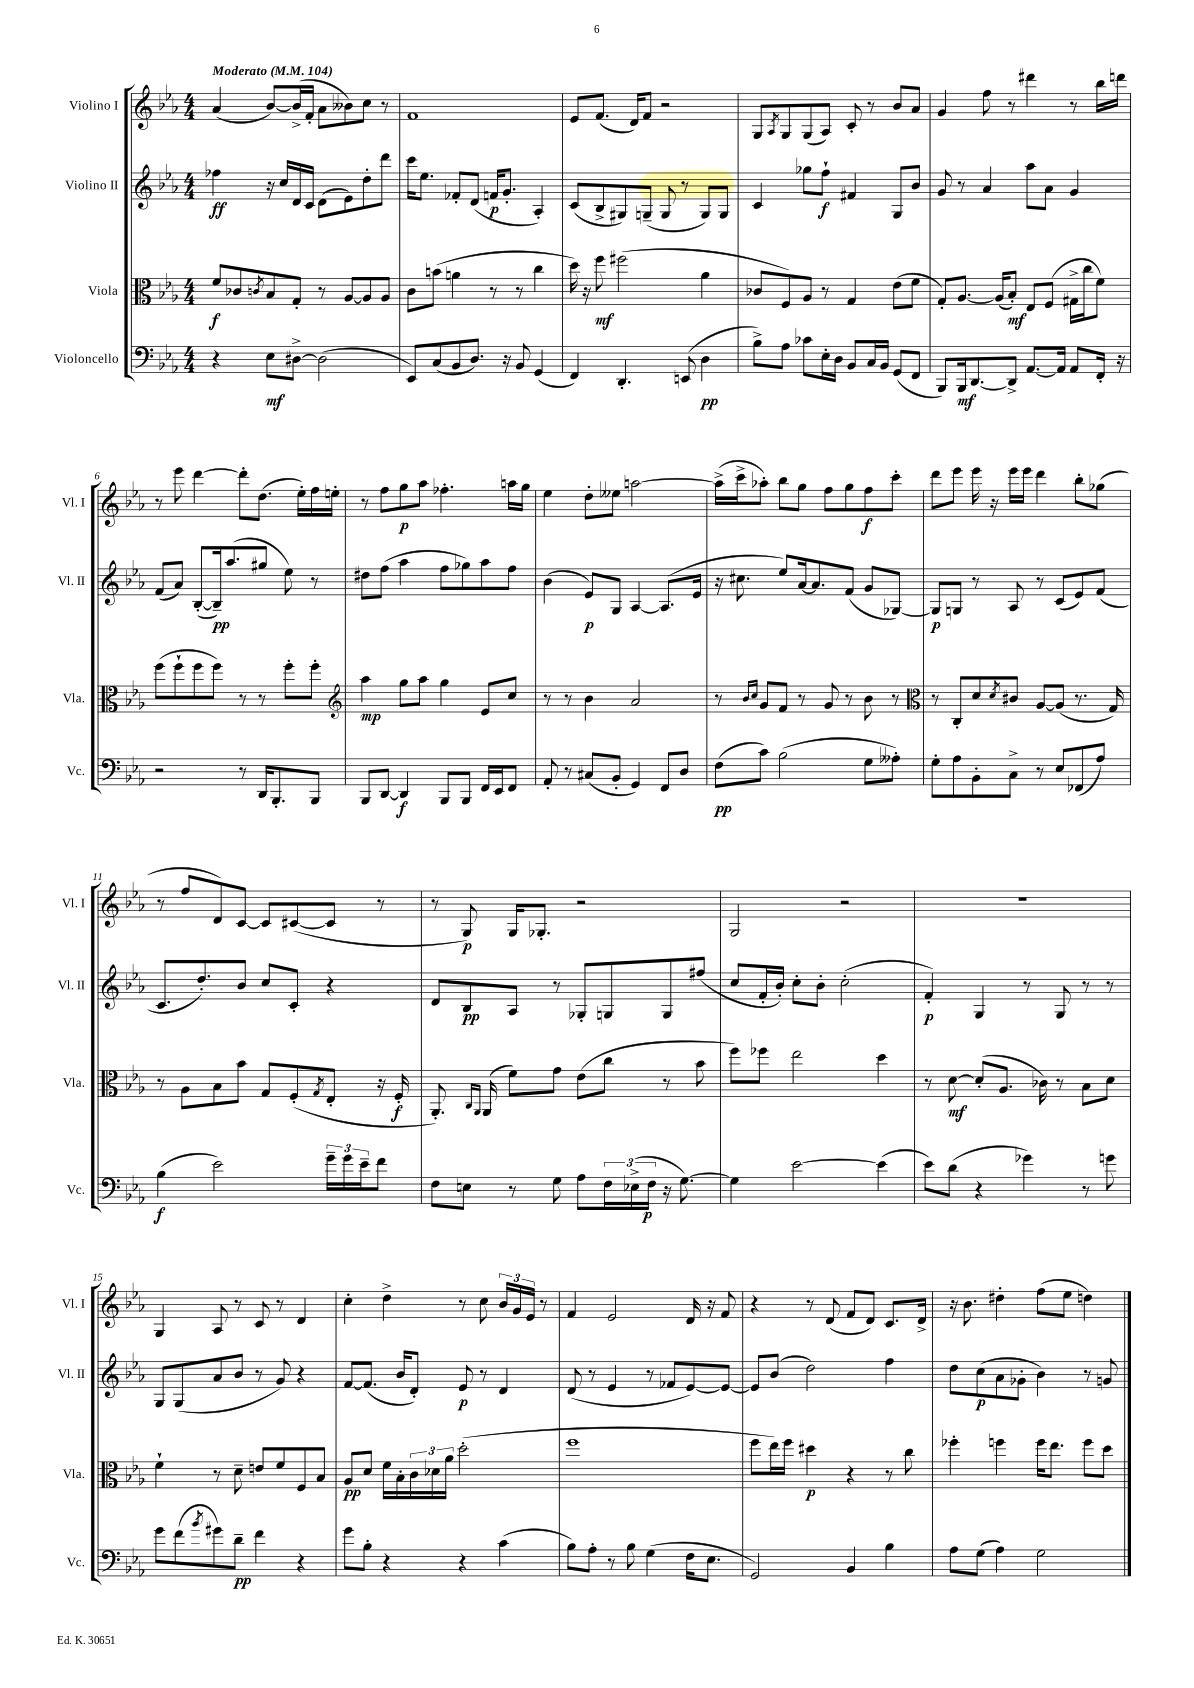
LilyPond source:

<<
\new StaffGroup <<
\new Staff = "s0" \with { instrumentName = "Violino I" shortInstrumentName = "Vl. I" } {
    \clef treble \key ees \major \numericTimeSignature \time 4/4 \tempo "Moderato" 4 = 104
    aes'4( bes'8~) bes'16->( f'16-. aes'8 beses'8) c''8 r8 |
    f'1 |
    ees'8 f'8.( d'16) f'8 r2 |
    g8 \acciaccatura { aes8 } g8 g8( aes8) c'8-. r8 bes'8 aes'8 |
    g'4 f''8 r8 dis'''4 r8 bes''16 d'''16 |
    r8 ees'''8 d'''4~ d'''8-. d''8.( ees''16-.) f''16 e''16-. |
    r8 f''8 g''8\p aes''8 fes''4.-. a''16 g''16 |
    ees''4 d''8-. eeses''8 a''2~ |
    a''16->( c'''16-> aes''8-.) bes''8 g''8 f''8 g''8 f''8\f c'''8-. |
    d'''8 ees'''8 ees'''16 r16 ees'''16 ees'''16 d'''4 bes''8-. ges''8( |
    r8 f''8 d'8) c'8~ c'8 cis'8~( cis'8 r8 |
    r8 g8\p) g16 ges8.-. r2 |
    g2 r2 |
    R1 |
    g4 aes8 r8 c'8 r8 d'4 |
    c''4-. d''4-> r8 c''8 \tuplet 3/2 { bes'16 g'16 ees'16 } r8 |
    f'4 ees'2 d'16 r16 f'8 |
    r4 r8 d'8( f'8 d'8) c'8. d'16-> |
    r16 bes'8. dis''4-. f''8( ees''8 d''4) \bar "|." |
}
\new Staff = "s1" \with { instrumentName = "Violino II" shortInstrumentName = "Vl. II" } {
    \clef treble \key ees \major \numericTimeSignature \time 4/4
    fes''4\ff r16 c''16 d'16 c'16 d'8( ees'8) d''8-. d'''8 |
    c'''16 ees''8. fes'8-. d'8( f'16\p g'8.-. aes4-.) |
    c'8( bes8-> gis8) g8--( g8 r8 g8) g8 |
    c'4 ges''8 f''8-!\f fis'4 g8 bes'8 |
    g'8 r8 aes'4 aes''8 aes'8 g'4 |
    f'8( aes'8) bes8~-.( bes16--\pp) aes''8.( gis''8 ees''8) r8 |
    dis''8 f''8( aes''4 f''8 ges''8) aes''8 f''8 |
    bes'4( ees'8\p) g8 aes4~ aes8.( ees'16 |
    r16 cis''8. ees''8) aes'16~ aes'8. f'8( g'8 ges8~) |
    ges8\p g8 r8 aes8 r8 c'8( ees'8) f'8( |
    c'8. d''8.-.) bes'8 c''8 c'8-. r4 |
    d'8 bes8\pp aes8 r8 ges8-. g8 g8 fis''8( |
    c''8 f'16-. bes'16-.) c''8-. bes'8-. c''2-.( |
    f'4-.\p) g4 r8 g8 r8 r8 |
    g8 g8( aes'8 bes'8 r8 g'8) r4 |
    f'8~ f'8.( bes'16 d'8-.) ees'8\p r8 d'4 |
    d'8( r8 ees'4 r8 fes'8 ees'8~) ees'8~ |
    ees'8 bes'8( d''2) f''4 |
    d''8 c''8\p( aes'8 ges'8-. bes'4) r8 g'8 \bar "|." |
}
\new Staff = "s2" \with { instrumentName = "Viola" shortInstrumentName = "Vla." } {
    \clef alto \key ees \major \numericTimeSignature \time 4/4
    f'8\f ces'8 \acciaccatura { c'8 } bes8 g8-. r8 aes8~ aes8 aes8 |
    c'8 b'8( a'4 r8 r8 c''4 |
    d''16) r16 f''8\mf fis''2( aes'4 |
    ces'8 f8) aes8 r8 g4 ees'8( f'8 |
    g8-.) aes8.~ aes16( bes8-.\mf) ees8 f8( gis16-> c''16 f'8) |
    f''8( f''8-! f''8 f''8) r8 r8 f''8-. f''8-. |
    \clef treble aes''4\mp g''8 aes''8 g''4 ees'8 c''8 |
    r8 r8 bes'4 aes'2 |
    r8 \grace { bes'16 c''16 } g'8 f'8 r8 g'8 r8 bes'8 r8 |
    \clef alto r8 c8-. d'8 \acciaccatura { d'8 } cis'8 aes8~ aes8( r8. g16) |
    r8 aes8 bes8 bes'8 g8 f8-.( \acciaccatura { g8 } ees8-. r16 f16-.\f |
    aes,8.-.) \grace { c16 aes,16 } aes,16( f'8) g'8 ees'8( c''8 r8 bes'8 |
    f''8) fes''8 ees''2 d''4 |
    r8 d'8~\mf d'8-.( aes8. ces'16) r8 bes8 d'8 |
    f'4-! r8 d'8-- e'8 f'8 f8 bes8 |
    aes8\pp d'8 f'16 bes16-. \tuplet 3/2 { c'16 des'16 aes'16 } d''2-.( |
    f''1 |
    f''8 ees''16) f''16 dis''4\p r4 r8 c''8 |
    fes''4-. f''4 f''16 ees''8. f''8 d''8 \bar "|." |
}
\new Staff = "s3" \with { instrumentName = "Violoncello" shortInstrumentName = "Vc." } {
    \clef bass \key ees \major \numericTimeSignature \time 4/4
    r4 ees8\mf dis8~-> dis2( |
    ees,8) c8( bes,8 d8.) r16 bes,8 g,4( |
    f,4) d,4.-. e,8( d4\pp |
    bes8->) aes8 ces'8 ees16-. d16 bes,8 c16 bes,16 g,8( f,8 |
    bes,,8) bes,,16\mf d,8.~ d,8-> aes,8.~ aes,16 aes,8 f,16-. r16 |
    r2 r8 d,16 bes,,8.-. bes,,8 |
    bes,,8 d,8~ d,4\f bes,,8 bes,,8 f,16 ees,16 f,8 |
    aes,8-. r8 cis8( bes,8-. g,4) f,8 d8 |
    f8\pp( c'8) bes2( g8 aeses8-.) |
    g8-. aes8 bes,8-. c8-> r8 ees8 fes,8( aes8) |
    bes4\f( ees'2) \tuplet 3/2 { g'16-- g'16 ees'16-- } f'8 |
    f8 e8 r8 g8 aes8 \tuplet 3/2 { f16 ees16->( f16\p } r16 g8.~) |
    g4 ees'2~ ees'4( |
    ees'8) d'8( r4 ges'4) r8 g'8 |
    g'8 f'8( \acciaccatura { bes'8 } gis'8) d'8--\pp f'4 r4 |
    g'8 bes8-. r4 r4 c'4( |
    bes8) aes8-. r8 bes8 g4( f16 ees8. |
    g,2) bes,4 bes4 |
    aes8 g8( aes4) g2 \bar "|." |
}
>>
>>
